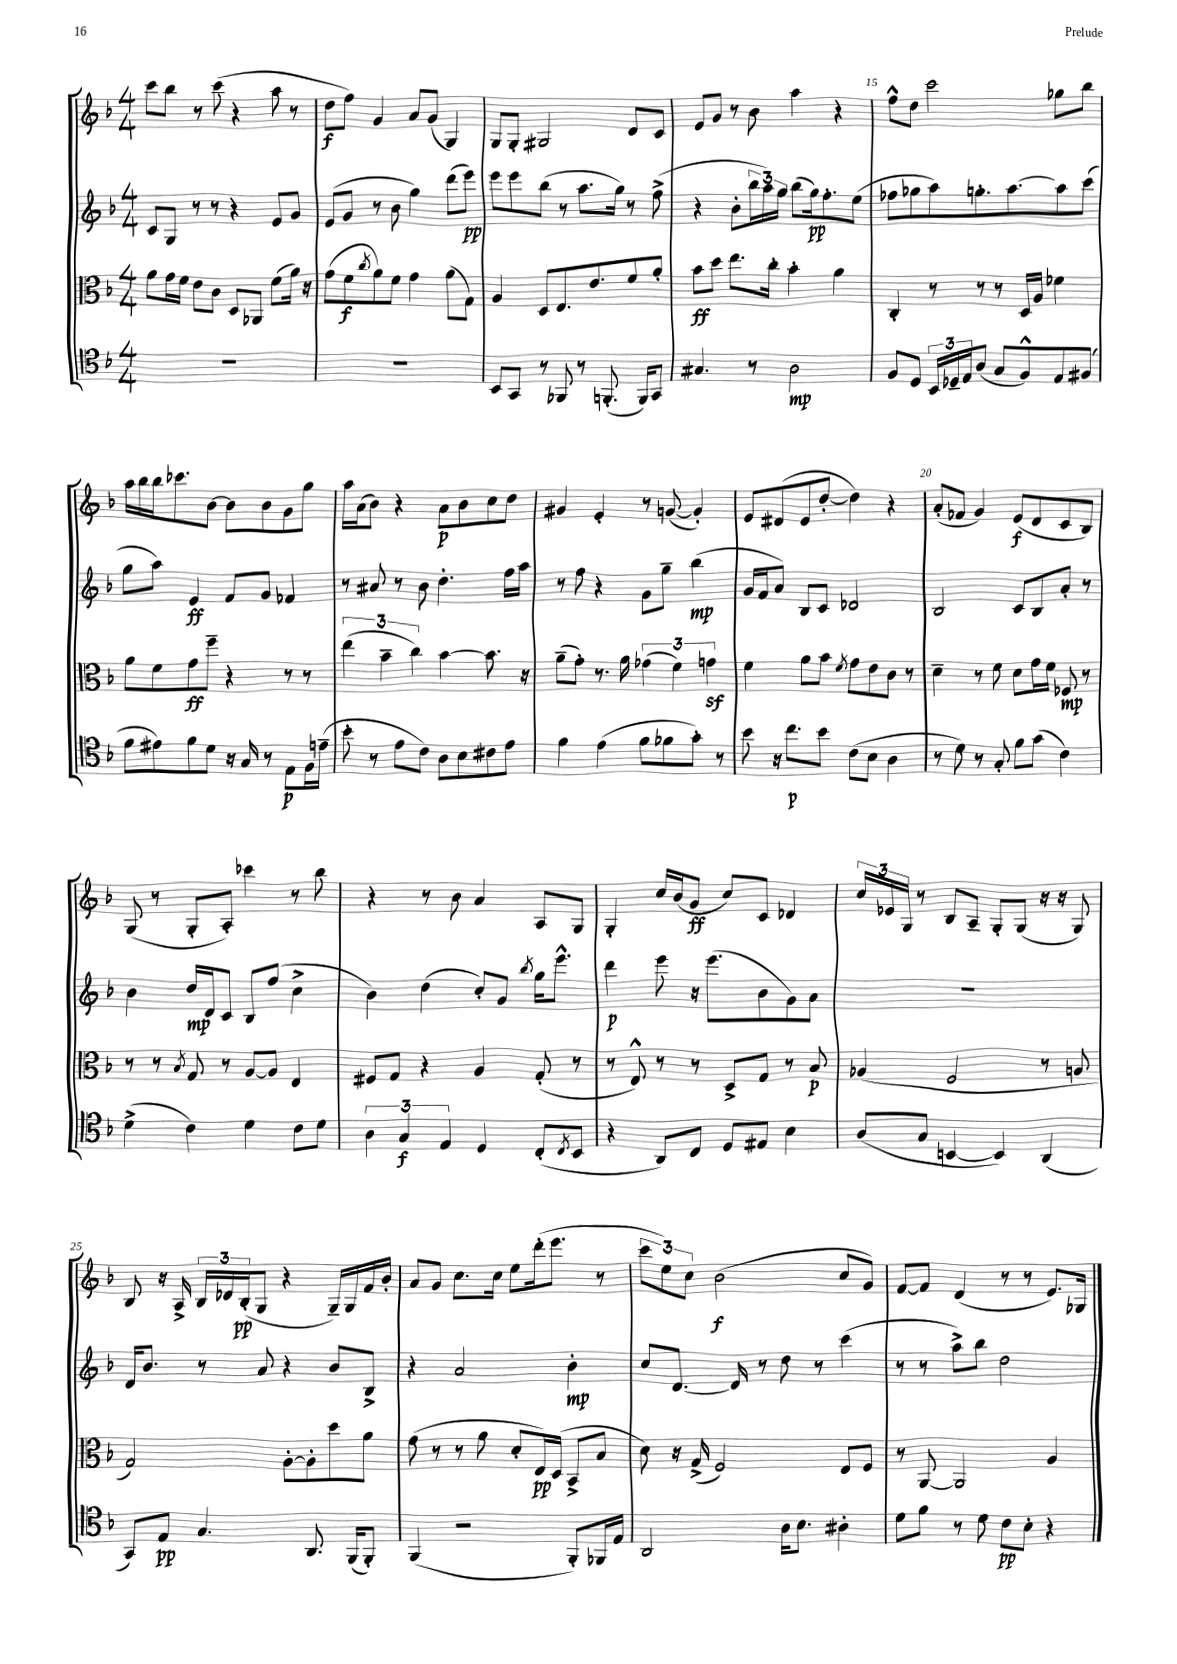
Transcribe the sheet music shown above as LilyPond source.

<<
\new StaffGroup <<
\new Staff = "s0" {
    \clef treble \key f \major \numericTimeSignature \time 4/4
    c'''8 bes''8 r8 c'''8( r4 a''8 r8 |
    d''8\f f''8) g'4 a'8 g'8( g4) |
    g8 g8-. gis2 d'8 c'8 |
    e'8 g'8 r8 bes'8 a''4 r4 |
    f''8-^ d''8 c'''2 ges''8 bes''8 |
    a''16 bes''16 bes''16 ces'''8. bes'8~ bes'8 bes'8 g'8 g''8 |
    a''16 a'16( bes'8) r4 a'8\p bes'8 c''8 d''8 |
    gis'4 e'4-. r8 g'8~( g'4-.) |
    e'8 dis'8( e'8 d''8~-. d''4) r4 |
    a'8-.( fes'8 g'4) e'8\f( d'8 c'8 bes8) |
    g8( r8 g8-. a8-.) ces'''4 r8 bes''8 |
    r4 r8 bes'8 a'4 a8 g8 |
    g4-. c''16 bes'16( g'8\ff c''8) c'8 des'4 |
    \tuplet 3/2 { c''16 ees'16 g16 } r8 bes8 a8-- g8-. g8( r16 r16 g8) |
    bes8 r16 a16-> \tuplet 3/2 { bes16 des'16 bes16-.\pp( } g8 r4 g16--) g16 f'16 bes'16-. |
    a'8 g'8 c''8. c''16 e''8 d'''16-.( e'''8. r8 |
    \tuplet 3/2 { c'''8 e''8) c''8 } bes'2\f( c''8 g'8) |
    f'8~ f'8 d'4( r8 r8 e'8.) ges16 \bar "|." |
}
\new Staff = "s1" {
    \clef treble \key f \major \numericTimeSignature \time 4/4
    c'8 g8 r8 r8 r4 e'8 g'8 |
    e'8( g'8 r8 bes'8 g''4) d'''8( e'''8\pp) |
    e'''8 e'''8 bes''8( r8 a''8. g''16) r8 f''8->( |
    r4 bes'8-. \tuplet 3/2 { bes''16 a''16) g''16 } bes''8( g''16\pp) f''8.-. e''8( |
    fes''8 ges''8 a''8) g''8.-. a''8.~ a''8 c'''8( |
    g''8 a''8) e'4\ff f'8 g'8 fes'4 |
    r8 ais'8 r8 bes'8 d''4.-. f''16 a''16 |
    r8 f''8 r4 g'8 g''8-- bes''4\mp( |
    g'16 f'16 a'8) bes8 c'8 des'2 |
    bes2 c'8 bes8 a'8-. r8 |
    bes'4 d''16\mp d'16 c'8 bes8 f''8( c''4-> |
    bes'4) d''4( c''8-.) g'8 \acciaccatura { bes''8 } g''16 e'''8.-^ |
    d'''4\p e'''8 r16 e'''8.( bes'8 g'8) a'8 |
    R1 |
    d'16 bes'8. r8 a'8 r4 bes'8 bes8-> |
    r4 a'2 bes'4-.\mp |
    c''8 d'8.~ d'16 r8 d''8 r8 c'''4( |
    r8 r8 a''8->) bes''8 d''2 \bar "|." |
}
\new Staff = "s2" {
    \clef alto \key f \major \numericTimeSignature \time 4/4
    a'8 g'16 f'16 e'8 c'8 d8 aes,8 f'8( a'16) r16 |
    g'8( f'8\f \acciaccatura { c''8 } a'8) f'8 g'4 a'8( g8) |
    a4 d8 e8. e'8. f'8 a'8-. |
    bes'8\ff d''8 e''8. c''16-. bes'4-. a'4 |
    c4-. r8 r8 r8 d16 a16 fes'4 |
    a'8 f'8 g'8\ff f''8-- r4 r8 r8 |
    \tuplet 3/2 { e''4( bes'4-- c''4) } bes'4~ bes'8. r16 |
    a'8--( g'8-.) r8. a'16 \tuplet 3/2 { ges'4( f'4) g'4\sf } |
    f'4 a'8 bes'8 \acciaccatura { f'8 } g'8 e'8 c'8 r8 |
    d'4-- r8 f'8 d'8 g'16 f'16 fes8\mp r8 |
    r8 r8 \acciaccatura { bes8 } g8 r8 a8~ a8 e4 |
    fis8 g8 r4 a4 g8-.( r8 |
    r8 e8-^) r8 r8 d8-> g8 r8 bes8\p |
    aes4( f2 r8 a8 |
    g2) a8~-. a8-. d''8 a'8 |
    g'8( r8 r8 a'8 d'8-. e16\pp) d16( bes,8-> bes8 |
    d'8) r16 g16->( f2) e8 f8 |
    r8 a,8~ a,2 a4 \bar "|." |
}
\new Staff = "s3" {
    \clef tenor \key f \major \numericTimeSignature \time 4/4
    R1 |
    r1 |
    bes,8 g,8 r8 fes,8 r8 f,8.-.( f,16) g,8 |
    gis4. r8 a2\mp |
    f8 d8 \tuplet 3/2 { bes,16 des16-- e16 } a8( g8 f8-^) e8 fis8( |
    f'8 eis'8) f'8 d'8 r16 g16 r8 e8\p f16 e'16--( |
    bes'8-. r8 e'8 c'8) a8 bes8 cis'8 e'8 |
    f'4 e'4( f'8 fes'8 g'8-.) r8 |
    bes'8 r16 c''8.\p bes'8 c'8( bes8 a4 |
    r8 d'8) r8 g8-. f'8 g'8( c'4) |
    d'4->( c'4) d'4 c'8 d'8 |
    \tuplet 3/2 { a4 g4\f e4 } d4 c8-.( \acciaccatura { c8 } bes,8 |
    r4 a,8) c8 d8 eis8 bes4 |
    a8( g8 b,4~ b,4) a,4( |
    g,8) e8\pp g4. a,8. f,16( f,8-.) |
    f,4( r2 f,8-.) fes,16 e16 |
    a,2 a16 bes8. ais4-. |
    d'8 f'8 r8 d'8 c'8\pp bes8-. r4 \bar "|." |
}
>>
>>
\layout { \context { \Score currentBarNumber = #11 \override BarNumber.break-visibility = ##(#f #t #t) barNumberVisibility = #(every-nth-bar-number-visible 5) } }
